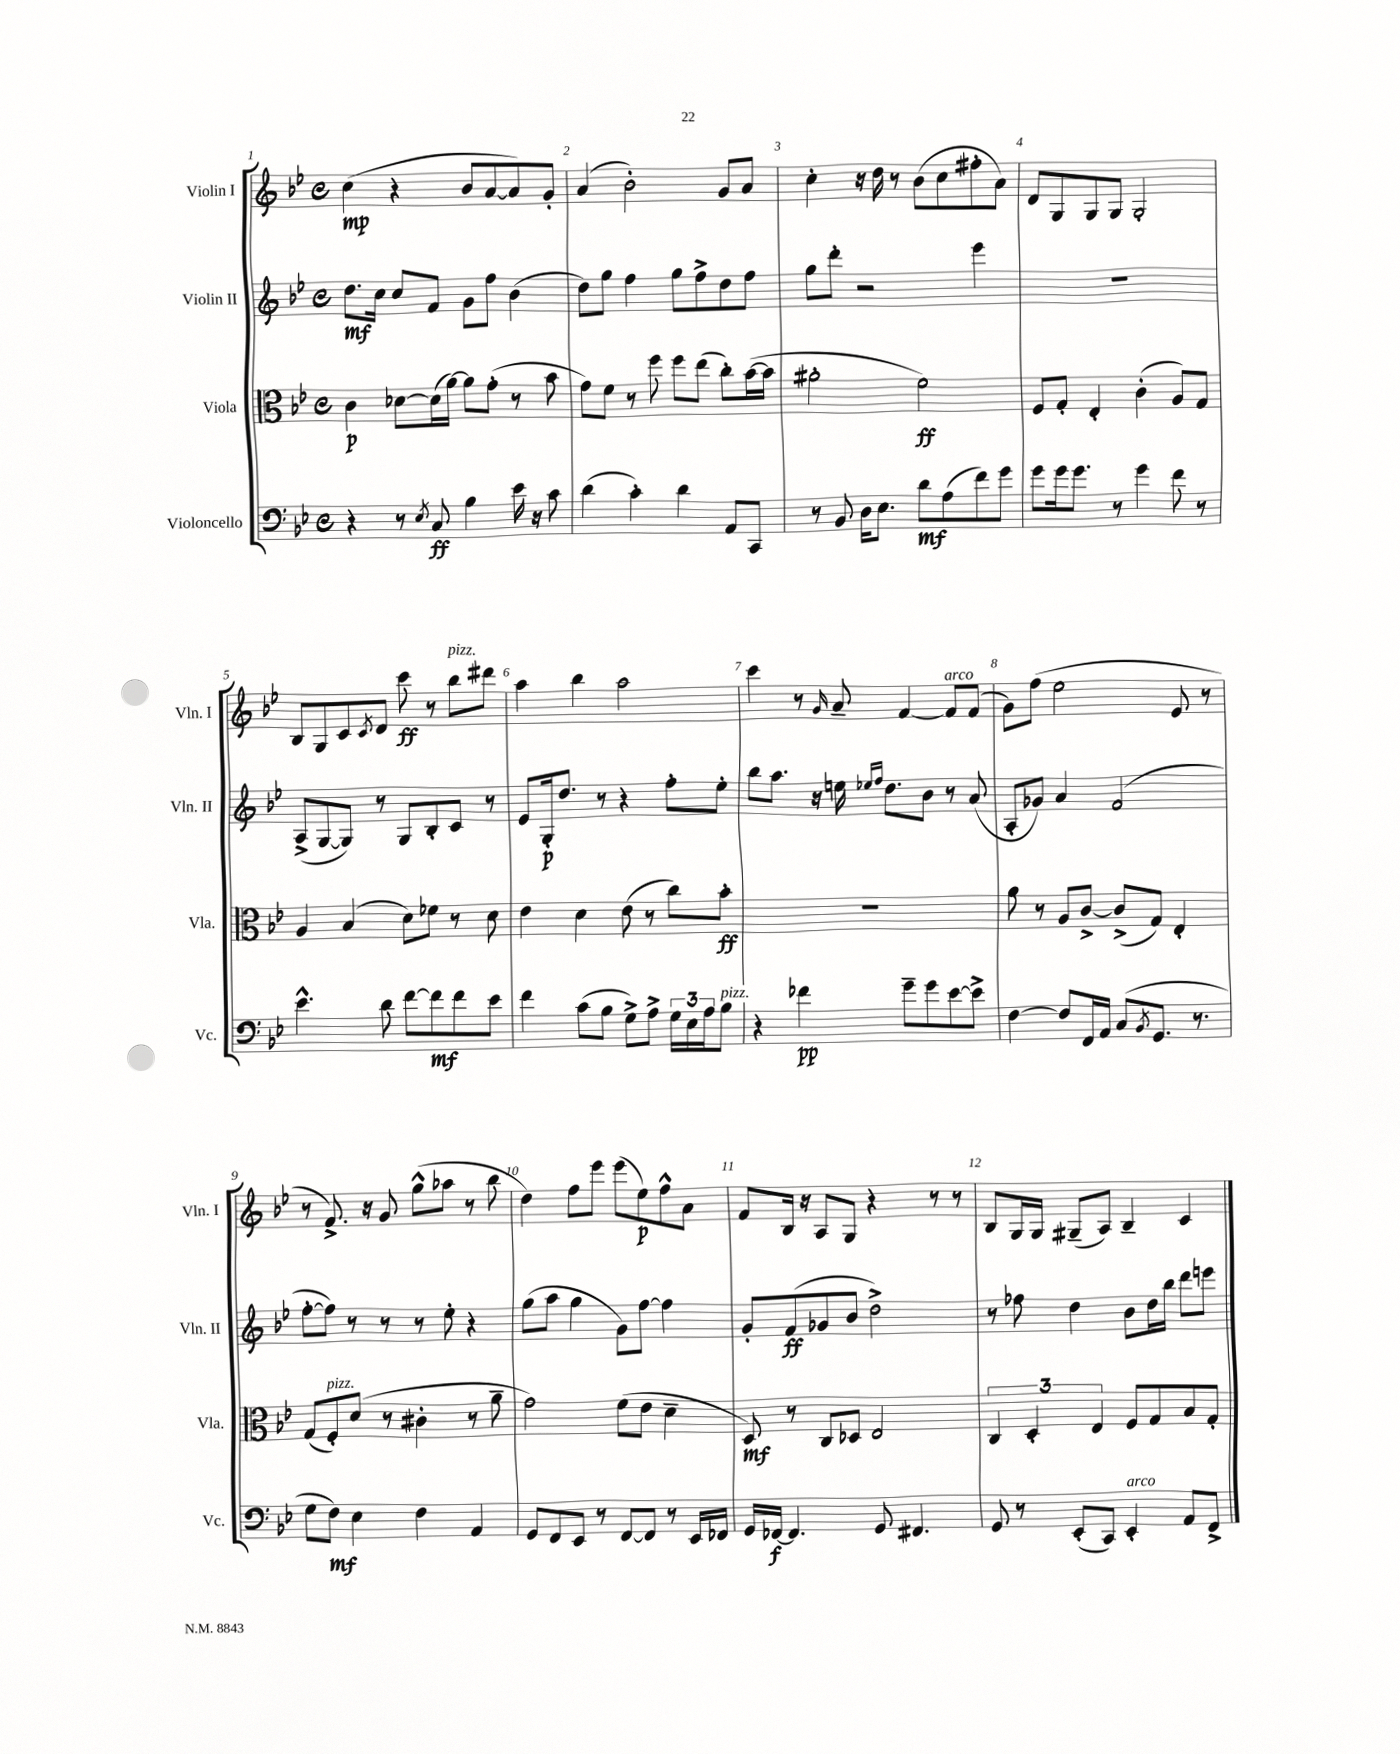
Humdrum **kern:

**kern	**kern	**kern	**kern
*staff4	*staff3	*staff2	*staff1
*clefF4	*clefC3	*clefG2	*clefG2
*k[b-e-]	*k[b-e-]	*k[b-e-]	*k[b-e-]
*M4/4	*M4/4	*M4/4	*M4/4
*met(c)	*met(c)	*met(c)	*met(c)
4r	4c\	8.dd\L	(4cc\
.	.	16cc\Jk	.
8r	[8d-\L	8cc/L	4r
8qE-/	.	.	.
8C/	(16d-\]L	8f/J	.
.	[16a\JJ)	.	.
4B-\	8a\]L	8g\L	8b-/L
.	(8g'\J	8ff\J	[8a/
16e-\	8r	(4b-\	8a/])
16r	.	.	.
8c\	8b-\	.	8g'/J
=	=	=	=
(4d\	8g\L)	8dd\L)	(4a/
.	8f\J	8gg\J	.
4c'\)	8r	4ff\	2b-'\)
.	8ff\	.	.
4d\	8ff\L	8gg\L	.
.	(8ee-\J	8ff^\	.
8AA/L	8cc'\L)	8dd\	8g/L
8CC/J	([16b-\L	8ff\J	8a/J
.	16b-\]JJ	.	.
=	=	=	=
8r	2a#'\	8gg\L	4cc'\
8BB-/	.	8ddd'\J	.
16D\LK	.	2r	16r
8.E-\J	.	.	16dd\
.	.	.	8r
8d\L	2f\)	.	(8b-\L
(8A\	.	.	8cc\
8f\)	.	4eee-\	8ff#'\
8g\J	.	.	8a\J)
=	=	=	=
8g\L	8F/L	1r	8d/L
16g\k	8G'/J	.	8G/
8.g\J	.	.	.
.	4E-'/	.	8G/
8r	.	.	8G/J
4g\	(4c'\	.	2G'/
8f\	8A/L)	.	.
8r	8G/J	.	.
=	=	=	=
4.e-^^\	4A/	(8A^/L	8B-/L
.	.	[8G/	8G/
.	(4B-/	8G/]J)	8c/
.	.	.	8qc/
8d\	.	8r	8d/J
[8f\L	8d\L)	8G/L	8ccc\
8f\]	8f-\J	8B-'/	8r
8f\	8r	8c/J	8bb-\L
8e-\J	8d\	8r	8ddd#\J
=	=	=	=
4f\	4e-\	8e-/L	4aa\
.	.	16G'/k	.
.	.	8.dd/J	.
(8c\L	4d\	.	4bb-\
8B-\J	.	8r	.
8G^\L)	(8e-\	4r	2aa\
8A^\J	8r	.	.
24G\LL	8cc\L)	8ff'\L	.
24E-\	.	.	.
24A\J	.	.	.
8B-\J	8b-'\J	8ee-'\J	.
=	=	=	=
4r	1r	8bb-\L	4ccc\
.	.	8.aa\J	.
4f-\	.	.	8r
.	.	16r	.
.	.	.	16qqg/
.	.	16ee\	8a~/
.	.	16qqee-/LL	.
.	.	16qqff/JJ	.
.	.	8.dd\L	.
8g~\L	.	.	[4f/
8g\	.	8b-\J	.
[8e-\	.	8r	8f/]L
8e-^\]J	.	(8a/	(8f/J
=	=	=	=
[4F\	8a\	8A'/L	8g\L)
.	8r	8g-/J)	(8ff\J
8F/]L	8A/L	4a/	2ee-\
16FF/L	[8c^/J	.	.
16AA/JJ	.	.	.
(8C/L	(8c^/]L	(2f/	.
8qBB-/	.	.	.
8.GG/J	8G/J)	.	.
.	4E-'/	.	8e-/
8.r	.	.	.
.	.	.	8r
=	=	=	=
8G\L	(8G/L	[8ff'\L	8r
8F\J)	8F'/)	8ff\]J)	8.f^/)
4E-\	(8d/J	8r	.
.	.	.	16r
.	8r	8r	8g/
4F\	4c#'\	8r	(8gg^^\L
.	.	8ee-'\	8aa-\J
4AA/	8r	4r	8r
.	8a~\	.	8bb-\
=	=	=	=
8GG/L	2g\)	(8gg\L	4dd\)
8FF/	.	8aa\J	.
8EE-/J	.	4gg\	8ff\L
8r	.	.	8eee-\J
[8FF/L	(8f\L	8g\L)	(8eee-\L
8FF/]J	8e-\J	[8ff\J	8ee-\)
8r	4d~\	4ff\]	8ff^^\
16EE-/LL	.	.	8a\J
16FF-/JJ	.	.	.
=	=	=	=
16GG/LL	8D/)	8g'/L	8f/L
[16FF-/JJ	.	.	.
4.FF-/]	8r	(8f/	16B-/Jk
.	.	.	16r
.	8C/L	8g-/	8A/L
.	8D-/J	8b-/J	8G/J
8GG/	2E-/	2dd^\)	4r
4.FF#/	.	.	.
.	.	.	8r
.	.	.	8r
=	=	=	=
8GG/	6C/	8r	8B-/L
8r	.	8ff-\	16G/L
.	6D'/	.	.
.	.	.	16G/JJ
(8EE-'/L	.	4dd\	(8G#~/L
.	6E-/	.	.
8CC/J)	.	.	8A/J)
4EE-'/	8F/L	8b-\L	4B-~/
.	8G/	16dd\L	.
.	.	16bb-\JJ	.
8AA/L	8B-/	8ddd\L	4c/
8FF^/J	8G'/J	8eee\J	.
==	==	==	==
*-	*-	*-	*-
